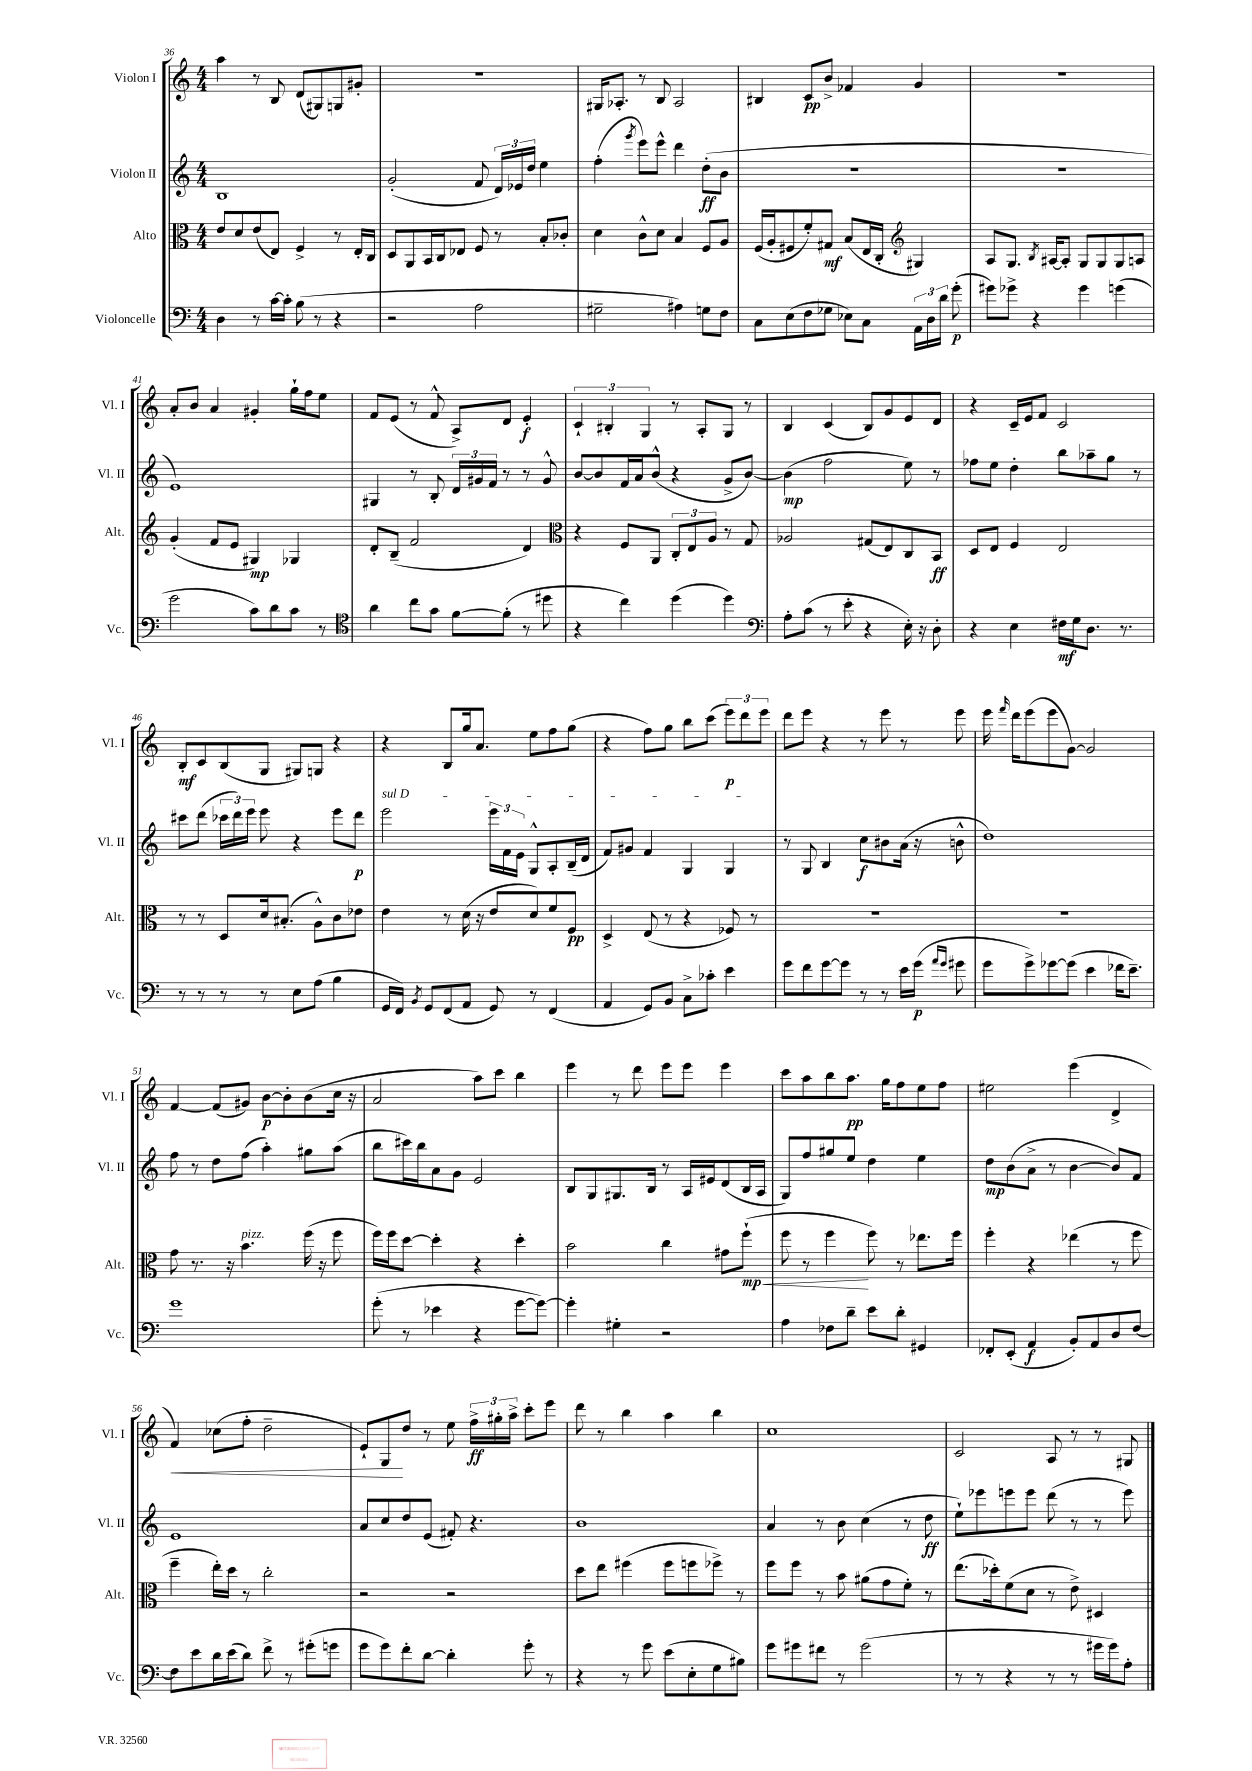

**kern	**dynam	**kern	**dynam	**kern	**dynam	**kern	**dynam
*part4	*part4	*part3	*part3	*part2	*part2	*part1	*part1
*staff4	*staff4	*staff3	*staff3	*staff2	*staff2	*staff1	*staff1
*I"Violoncelle	*	*I"Alto	*	*I"Violon II	*	*I"Violon I	*
*I'Vc.	*	*I'Alt.	*	*I'Vl. II	*	*I'Vl. I	*
*clefF4	*	*clefC3	*	*clefG2	*	*clefG2	*
*k[]	*	*k[]	*	*k[]	*	*k[]	*
*M4/4	*	*M4/4	*	*M4/4	*	*M4/4	*
=36	=36	=36	=36	=36	=36	=36	=36
4D\	.	8e/L	.	1B	.	4aa\	.
.	.	8d/	.	.	.	.	.
8r	.	(8e/	.	.	.	8r	.
[16c\LL	.	8E/J)	.	.	.	8B/	.
16c'\JJ]	.	.	.	.	.	.	.
(8B\	.	4F^/	.	.	.	(8d/L	.
8r	.	.	.	.	.	8G#X/)	.
4r	.	8r	.	.	.	8Gn/	.
.	.	16E'/LL	.	.	.	8g#X'/J	.
.	.	16C/JJ	.	.	.	.	.
=37	=37	=37	=37	=37	=37	=37	=37
2r	.	8D/L	.	(2g'/	.	1r	.
.	.	8AA/	.	.	.	.	.
.	.	16BB/L	.	.	.	.	.
.	.	16C/J	.	.	.	.	.
.	.	8E-X/J	.	.	.	.	.
2A\	.	8F/	.	8f/	.	.	.
.	.	8r	.	24d/LL)	.	.	.
.	.	.	.	24e-X/	.	.	.
.	.	.	.	24dd/JJ	.	.	.
.	.	8B'/L	.	4ee\	.	.	.
.	.	8c-X'/J	.	.	.	.	.
=38	=38	=38	=38	=38	=38	=38	=38
2G#X~\	.	4d\	.	(4ff'\	.	16G#X/KL	.
.	.	.	.	.	.	8.A-X'/J	.
.	.	.	.	8qggg/	.	.	.
.	.	8c^^\L	.	8eee\L)	.	8r	.
.	.	8d\J	.	8eee^^\J	.	8B/	.
4A#X\)	.	4B/	.	4ddd\	.	2A-/	.
8Gn\L	.	8F/L	.	(8dd'\L	ff	.	.
8F\J	.	8A/J	.	8b\J	.	.	.
=39	=39	=39	=39	=39	=39	=39	=39
8C\L	.	(16F/LL	.	1r	.	4B#X/	.
.	.	16A'/J	.	.	.	.	.
(8E\	.	8F#X/	.	.	.	.	.
8F\	.	8f'/)	.	.	.	8c/L	pp
8G-X\J	.	8G#X/J	mf	.	.	8b^/J	.
8E-X\L)	.	(8B/L	.	.	.	4f-X/	.
8C\J	.	16E/L	.	.	.	.	.
.	.	16C'/JJ	.	.	.	.	.
*	*	*clefG2	*	*	*	*	*
24AA\LL	.	4G#X/)	.	.	.	4g/	.
24D\	.	.	.	.	.	.	.
24d\JJ	.	.	.	.	.	.	.
(8g'\	p	.	.	.	.	.	.
=40	=40	=40	=40	=40	=40	=40	=40
8g#X\L)	.	8A/L	.	1r	.	1r	.
8g-X^\J	.	8.G/J	.	.	.	.	.
4r	.	.	.	.	.	.	.
.	.	8qB/	.	.	.	.	.
.	.	[16A#X/KL	.	.	.	.	.
.	.	8A#'/J]	.	.	.	.	.
4g-\	.	8G/L	.	.	.	.	.
.	.	8G/	.	.	.	.	.
(4gn\	.	8G/	.	.	.	.	.
.	.	8An/J	.	.	.	.	.
!!LO:LB:g=z
=41	=41	=41	=41	=41	=41	=41	=41
2g\	.	(4g'/	.	1e)	.	8a'/L	.
.	.	.	.	.	.	8b/J	.
.	.	8f/L	.	.	.	4a/	.
.	.	8e/J	.	.	.	.	.
8c\L)	.	4G#X/)	mp	.	.	4g#X'/	.
8d\	.	.	.	.	.	.	.
8c\J	.	4G-X/	.	.	.	16gg`\LL	.
.	.	.	.	.	.	16ff\J	.
8r	.	.	.	.	.	8ee\J	.
=42	=42	=42	=42	=42	=42	=42	=42
*clefC4	*	*	*	*	*	*	*
4a\	.	8d'/L	.	4G#X/	.	8f/L	.
.	.	(8B~/J	.	.	.	(8e/J	.
8cc\L	.	2f/	.	8r	.	8r	.
8g\J	.	.	.	8B'/	.	8f^^/	.
[8f\L	.	.	.	24d/LL	.	8A^/L)	.
.	.	.	.	24g#X/	.	.	.
.	.	.	.	24f/JJ	.	.	.
(8f'\J]	.	.	.	8r	.	8d/J	.
8r	.	4d/)	.	8r	.	4e'/	f
8dd#X\	.	.	.	8g#^^/	.	.	.
=43	=43	=43	=43	=43	=43	=43	=43
*	*	*clefC3	*	*	*	*	*
4r	.	4r	.	[8b/L	.	6c`/	.
.	.	.	.	8b/]	.	.	.
.	.	.	.	.	.	6B#X'/	.
4cc\)	.	8F/L	.	16f/L	.	.	.
.	.	.	.	16a/J	.	.	.
.	.	.	.	.	.	6G/	.
.	.	8AA/J	.	(8b^^/J	.	.	.
(4dd\	.	12C'/L	.	4r	.	8r	.
.	.	12E/	.	.	.	.	.
.	.	.	.	.	.	8A'/L	.
.	.	12A/J	.	.	.	.	.
4dd\)	.	8r	.	8g^/L	.	8G/J	.
.	.	8G/	.	[8b/J)	.	8r	.
=44	=44	=44	=44	=44	=44	=44	=44
*clefF4	*	*	*	*	*	*	*
8A'\L	.	2A-X/	.	(4b\]	mp	4B/	.
(8c\J	.	.	.	.	.	.	.
8r	.	.	.	2ff\	.	(4c/	.
8e'\	.	.	.	.	.	.	.
4r	.	(8G#X/L	.	.	.	8B/L)	.
.	.	8E/)	.	.	.	8g/	.
16E'\)	.	8C/	.	8ee\)	.	8e/	.
16r	.	.	.	.	.	.	.
8D'\	.	8BB/J	ff	8r	.	8d/J	.
=45	=45	=45	=45	=45	=45	=45	=45
4r	.	8D/L	.	8ff-X\L	.	4r	.
.	.	8E/J	.	8ee\J	.	.	.
4E\	.	4F/	.	4dd'\	.	16c~/LL	.
.	.	.	.	.	.	16e/J	.
.	.	.	.	.	.	8f/J	.
16F#X\LL	mf	2E/	.	8bb\L	.	2c/	.
16G\J	.	.	.	.	.	.	.
8.D\J	.	.	.	8aa-X~\	.	.	.
.	.	.	.	8gg\J	.	.	.
8.r	.	.	.	.	.	.	.
.	.	.	.	8r	.	.	.
!!LO:LB:g=z
=46	=46	=46	=46	=46	=46	=46	=46
8r	.	8r	.	8ccc#X\L	.	8B'/L	mf
8r	.	8r	.	(8ddd\J	.	8c/	.
8r	.	8D/L	.	24ccc-X\LL	.	(8B/	.
.	.	.	.	24ddd\)	.	.	.
.	.	.	.	24eee\JJ	.	.	.
8r	.	16d/k	.	8eee\	.	8G/J	.
.	.	(8.B#X'/J	.	.	.	.	.
8E\L	.	.	.	4r	.	8G#X/L)	.
(8A\J	.	8A^^\L)	.	.	.	8Gn/J	.
4B\	.	8c\	.	8eee\L	.	4r	.
.	.	8e-X\J	.	8ddd\J	p	.	.
=47	=47	=47	=47	=47	=47	=47	=47
!	!	!	!	!LO:TX:a:i:t=sul D	!	!	!
16GG/LL	.	4e\	.	2eee\	.	4r	.
16FF/JJ)	.	.	.	.	.	.	.
8qBB/	.	.	.	.	.	.	.
8GG/L	.	.	.	.	.	.	.
(8FF/	.	8r	.	.	.	8B/L	.
8AA/J	.	(16d\	.	.	.	16gg/k	.
.	.	16r	.	.	.	8.a/J	.
8GG/)	.	8e/L	.	24eee\LL	.	.	.
.	.	.	.	24f\	.	.	.
.	.	.	.	24e\JJ	.	.	.
8r	.	8d/)	.	8G^^/L	.	8ee\L	.
(4FF/	.	8f/	.	8A'/	.	8ff\	.
.	.	8F/J	pp	(16B~/L	.	(8gg\J	.
.	.	.	.	16d/JJ	.	.	.
=48	=48	=48	=48	=48	=48	=48	=48
4AA/	.	4D^/	.	8f/L)	.	4r	.
.	.	.	.	8g#X/J	.	.	.
8GG/L)	.	(8E/	.	4f/	.	8ff\L)	.
8BB/J	.	8r	.	.	.	8gg\J	.
8C^\L	.	4r	.	4G/	.	8bb\L	.
8c-X'\J	.	.	.	.	.	(8ccc\J	.
4e\	.	8F-X/)	.	4G/	.	12eee\L)	p
.	.	.	.	.	.	12ddd\	.
.	.	8r	.	.	.	.	.
.	.	.	.	.	.	12eee\J	.
=49	=49	=49	=49	=49	=49	=49	=49
8g\L	.	1r	.	8r	.	8ddd\L	.
8f\	.	.	.	8G/	.	8eee\J	.
[8g\	.	.	.	4B/	.	4r	.
8g\J]	.	.	.	.	.	.	.
8r	.	.	.	8cc\L	f	8r	.
8r	.	.	.	8b#X\	.	8eee\	.
16e\LL	.	.	.	(16a\Jk	.	8r	.
(16g\JJ	p	.	.	16r	.	.	.
16qqa/LL	.	.	.	.	.	.	.
16qqg/JJ	.	.	.	.	.	.	.
8g#X\	.	.	.	8bn^^\	.	8eee\	.
=50	=50	=50	=50	=50	=50	=50	=50
8g\L	.	1r	.	1dd)	.	16eee\	.
.	.	.	.	.	.	16qqfff/	.
.	.	.	.	.	.	16ddd\KL	.
8g^\)	.	.	.	.	.	(8eee\	.
[8g-X\	.	.	.	.	.	8eee\	.
(8g-\J]	.	.	.	.	.	[8g\J)	.
4e\	.	.	.	.	.	2g/]	.
16f-X\KL	.	.	.	.	.	.	.
8.e~\J)	.	.	.	.	.	.	.
!!LO:LB:g=z
=51	=51	=51	=51	=51	=51	=51	=51
1g	.	8g\	.	8ff\	.	[4f/	.
.	.	8.r	.	8r	.	.	.
.	.	.	.	8dd\L	.	(8f/L]	.
.	.	16r	.	.	.	.	.
!	!	!LO:TX:a:i:t=pizz.	!	!	!	!	!
.	.	4.b\	.	(8ff\J	.	8g#X/J)	.
.	.	.	.	4aa'\)	.	[8b\L	p
.	.	.	.	.	.	8b'\]	.
.	.	(16ff\	.	8gg#X\L	.	(8b\	.
.	.	16r	.	.	.	.	.
.	.	8ff\	.	(8aa\J	.	16cc\Jk	.
.	.	.	.	.	.	16r	.
=52	=52	=52	=52	=52	=52	=52	=52
(8g'\	.	16ff\LL)	.	8bb\L	.	2a/	.
.	.	16ff\J	.	.	.	.	.
8r	.	[8dd\J	.	16ccc#X\L)	.	.	.
.	.	.	.	16bb\J	.	.	.
4e-X\	.	4dd'\]	.	8a\	.	.	.
.	.	.	.	8g\J	.	.	.
4r	.	4r	.	2e/	.	8aa\L)	.
.	.	.	.	.	.	8ccc\J	.
[8g\L	.	4dd'\	.	.	.	4bb\	.
8g\J_)	.	.	.	.	.	.	.
=53	=53	=53	=53	=53	=53	=53	=53
4g'\]	.	2b\	.	8B/L	.	4eee\	.
.	.	.	.	8G/	.	.	.
4G#X'\	.	.	.	8.G#X/	.	8r	.
.	.	.	.	.	.	8ddd\	.
.	.	.	.	16B/Jk	.	.	.
2r	.	4cc\	.	8r	.	8eee\L	.
.	.	.	.	16A/LL	.	8eee\J	.
.	.	.	.	16e#X/J	.	.	.
.	.	8g#X\L	.	(8d/	.	4eee\	.
!	!	!	!LO:HP:b	!	!	!	!
.	.	(8ff`\J	< mp	16B/L	.	.	.
.	.	.	.	16A/JJ	.	.	.
=54	=54	=54	=54	=54	=54	=54	=54
4A\	.	8ff\	.	8G/L)	.	8ccc\L	.
.	.	8r	.	8ff/	.	8aa\	.
8F-X\L	.	4ff\	.	8gg#X/	.	8bb\	.
8d~\J	.	.	.	8ee/J	.	8.aa\J	pp
8e\L	.	8ff\)	[	4dd\	.	.	.
.	.	.	.	.	.	16gg\KL	.
8d'\J	.	8r	.	.	.	8ff\	.
4GG#X/	.	8.ee-X\L	.	4ee\	.	8ee\	.
.	.	.	.	.	.	8ff\J	.
.	.	16ff\Jk	.	.	.	.	.
=55	=55	=55	=55	=55	=55	=55	=55
8FF-X'/L	.	4ff'\	.	8dd\L	mp	2ee#X\	.
(8EE'/J	.	.	.	(8b\	.	.	.
4AA/	f	4r	.	8a^\J	.	.	.
.	.	.	.	8r	.	.	.
8BB'/L)	.	(4ee-X\	.	[4b\	.	(4eee\	.
8AA/	.	.	.	.	.	.	.
8D/	.	8r	.	8b/L])	.	4d^/	.
[8F/J	.	8ff\	.	8f/J	.	.	.
!!LO:LB:g=z
=56	=56	=56	=56	=56	=56	=56	=56
!	!	!	!	!	!	!	!LO:HP:b
8F\L]	.	4ff~\	.	1e	.	4f/)	<
8e\	.	.	.	.	.	.	.
16d\L	.	16ee'\LL)	.	.	.	(8cc-X\L	.
(16e\J	.	16dd\JJ	.	.	.	.	.
8d\J)	.	8r	.	.	.	8ff'\J	.
8f^\	.	2cc'\	.	.	.	2dd~\	.
8r	.	.	.	.	.	.	.
(8g#X'\L	.	.	.	.	.	.	.
8gn\J	.	.	.	.	.	.	.
=57	=57	=57	=57	=57	=57	=57	=57
8g\L	.	2r	.	8a/L	.	8e`/L)	.
8g\)	.	.	.	8cc/	.	8G/	.
8f'\	.	.	.	8dd/	.	8dd/J	[
[8d\J	.	.	.	(8e/J	.	8r	.
4d'\]	.	2r	.	8f#X'/)	.	8ee\	.
.	.	.	.	4.r	.	24ff^\LL	ff
.	.	.	.	.	.	24gg#X'\	.
.	.	.	.	.	.	24aa^\JJ	.
8g'\	.	.	.	.	.	8ccc'\L	.
8r	.	.	.	.	.	8eee\J	.
=58	=58	=58	=58	=58	=58	=58	=58
4r	.	8dd\L	.	1b	.	8ddd\	.
.	.	8ee\J	.	.	.	8r	.
8r	.	(4ff#X\	.	.	.	4bb\	.
8g\	.	.	.	.	.	.	.
(8e\L	.	8ff#\L	.	.	.	4aa\	.
8E'\	.	8ffn\	.	.	.	.	.
8G\	.	8ff-X^\J)	.	.	.	4bb\	.
8B#X\J)	.	8r	.	.	.	.	.
=59	=59	=59	=59	=59	=59	=59	=59
8g\L	.	8ff\L	.	4a/	.	1cc	.
8g#X\	.	8ff\J	.	.	.	.	.
8f#X\J	.	8r	.	8r	.	.	.
8r	.	8b\	.	8b\	.	.	.
(2g#\	.	(8a#X\L	.	(4cc\	.	.	.
.	.	8g\	.	.	.	.	.
.	.	8f'\J)	.	8r	.	.	.
.	.	8r	.	8dd\	ff	.	.
=60	=60	=60	=60	=60	=60	=60	=60
8r	.	(8.ee\L	.	8ee`\L)	.	2c/	.
8r	.	.	.	8eee-X\	.	.	.
.	.	16dd-X'\k)	.	.	.	.	.
4r	.	(8f\	.	8eeen\	.	.	.
.	.	8d\J	.	8eee\J	.	.	.
8r	.	8r	.	(8ddd\	.	8A/	.
8r	.	8e^\)	.	8r	.	8r	.
16g#X\LL	.	4D#X/	.	8r	.	8r	.
16g#\J)	.	.	.	.	.	.	.
8A'\J	.	.	.	8eee\)	.	8G#X/	.
==	==	==	==	==	==	==	==
*-	*-	*-	*-	*-	*-	*-	*-
